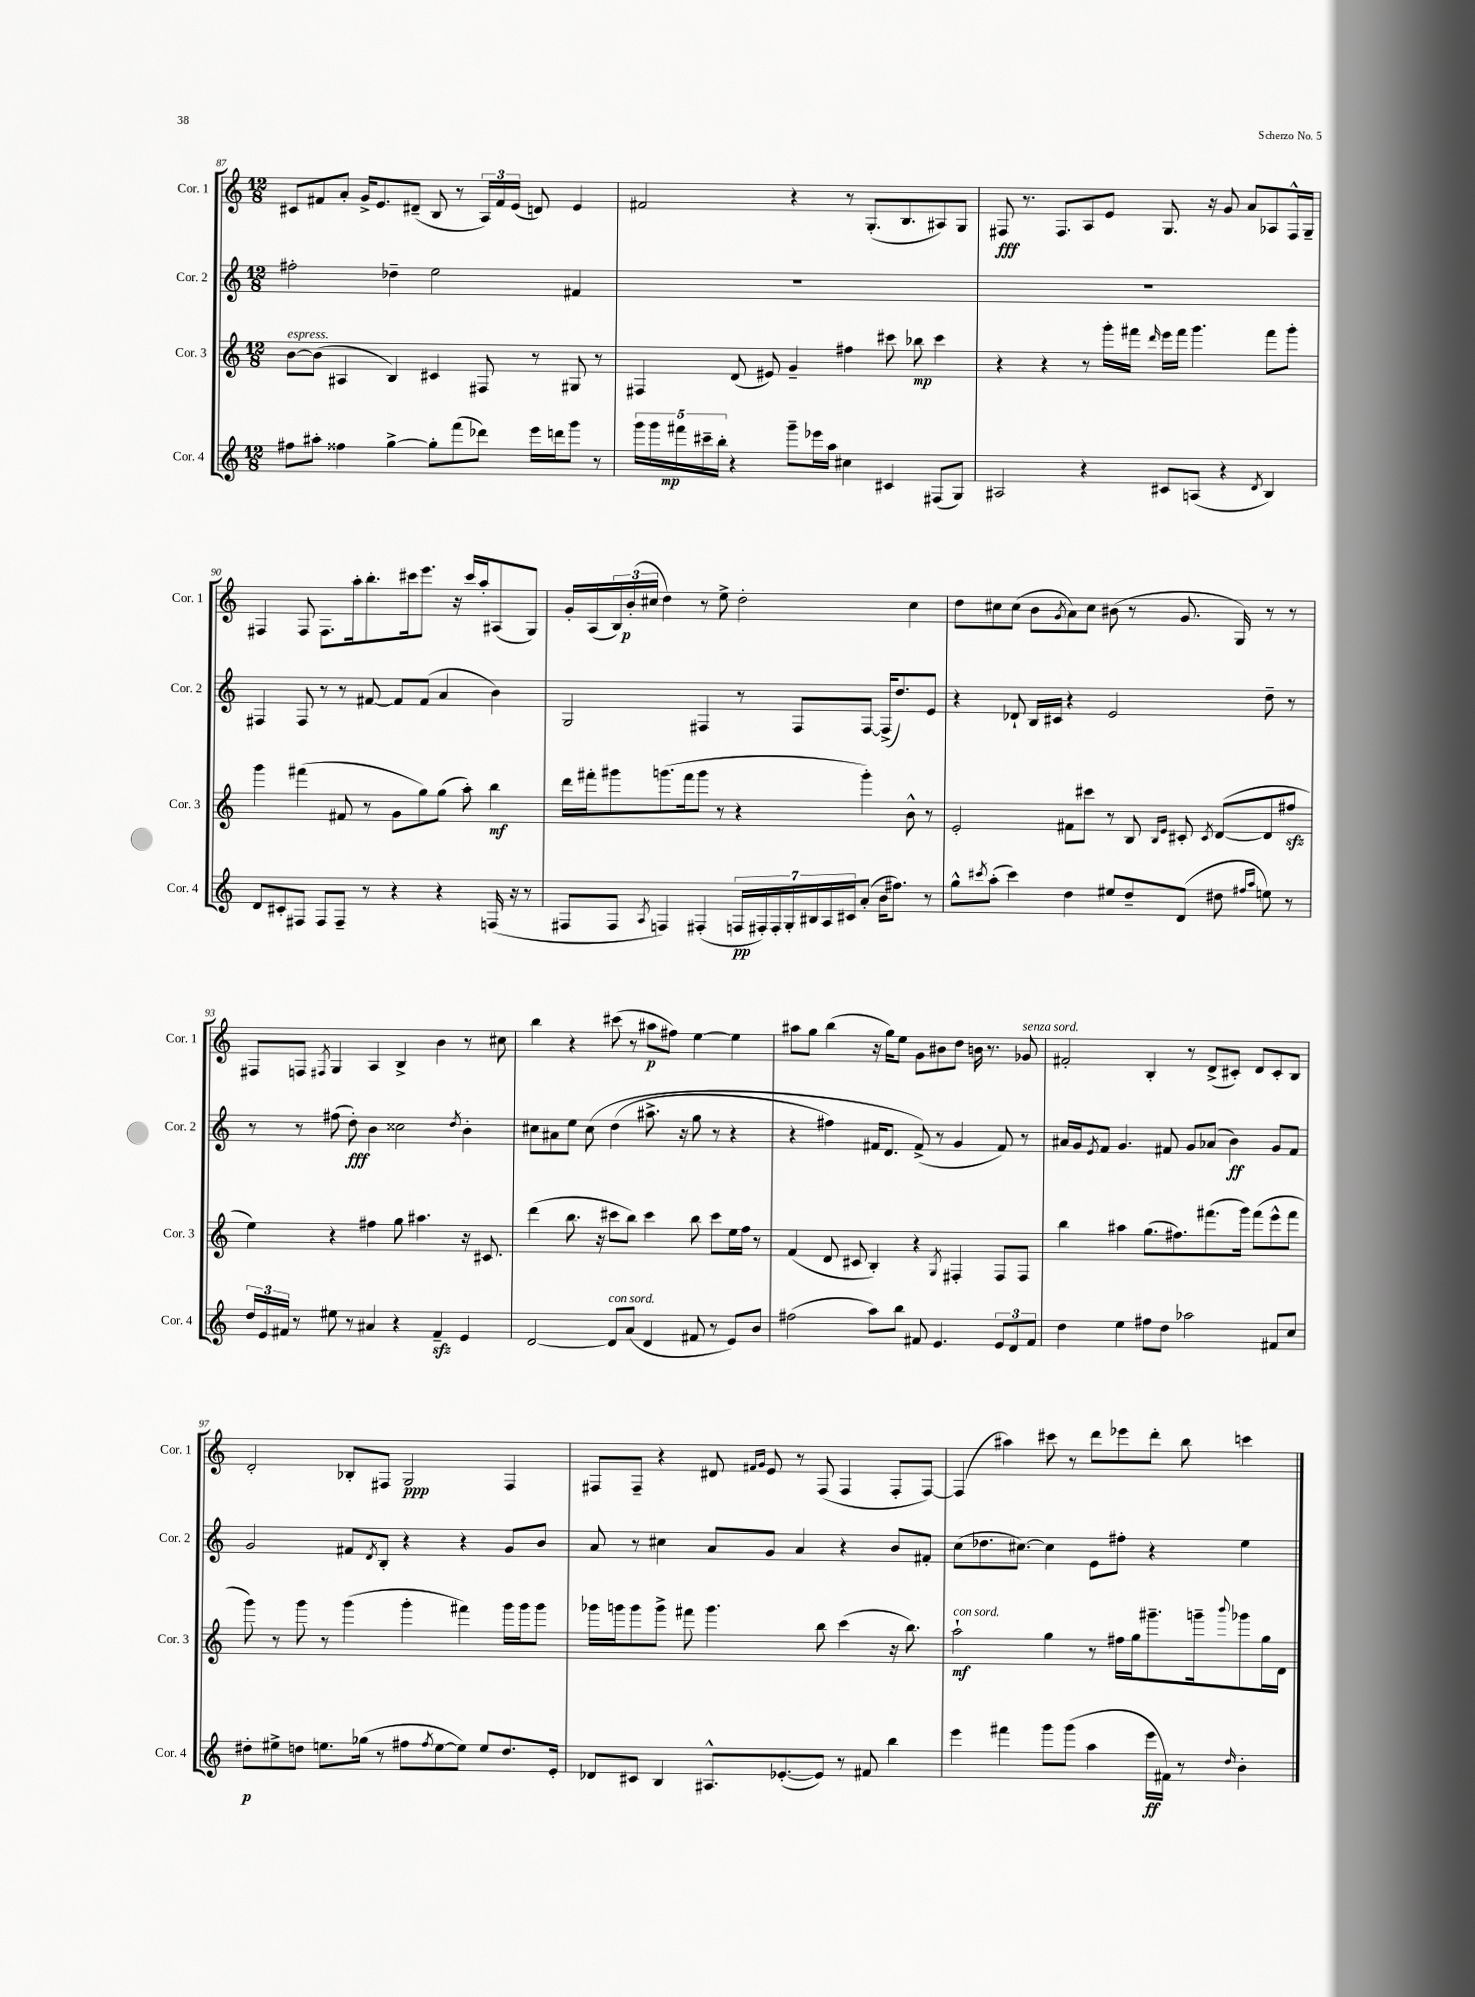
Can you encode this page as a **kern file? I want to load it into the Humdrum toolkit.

**kern	**kern	**kern	**kern
*staff4	*staff3	*staff2	*staff1
*clefG2	*clefG2	*clefG2	*clefG2
*k[]	*k[]	*k[]	*k[]
*M12/8	*M12/8	*M12/8	*M12/8
8ff#	[8b	2ff#'	8c#
8aa#'	(8b]	.	8f#
4ff##	4A#	.	8a'
.	.	.	16g^
.	.	.	8.e
[4gg^	4B)	4dd-~	.
.	.	.	(8d#~
8gg']	4c#	2ee	8B
(8fff	.	.	8r
8ddd-)	8F#	.	24A)
.	.	.	24f#
.	.	.	(24e
16eee	8r	.	8d)
16ddd	.	.	.
8ggg	8G#	4f#	4e
8r	8r	.	.
=	=	=	=
20ggg	4F#	1.r	2f#
20ggg	.	.	.
20fff#	.	.	.
20ccc#~	.	.	.
20bb'	.	.	.
4r	(8d	.	.
.	8e#)	.	.
8ggg~	4g~	.	4r
16eee-	.	.	.
16aa	.	.	.
4cc#	4ff#	.	8r
.	.	.	(8.G'
4c#	8ccc#	.	.
.	.	.	8.B
.	8bb-	.	.
(8F#	4ccc#	.	8A#)
8G)	.	.	8G
=	=	=	=
2A#	4r	1.r	8F#
.	.	.	8.r
.	4r	.	.
.	.	.	8.F#
4r	8r	.	8A
.	16ggg'	.	8e
.	16fff#	.	.
.	16qqddd	.	.
8c#	16eee	.	8.G
.	16fff#	.	.
(8A	4.ggg	.	.
.	.	.	16r
4r	.	.	8g
.	.	.	8a
8qd	.	.	.
4B)	8fff#	.	8A-
.	8ggg'	.	16F#^^
.	.	.	16G~
=	=	=	=
8d	4ggg	4F#	4F#
8c#'	.	.	.
8F#	(4fff#	8F#	8F#
8F#	.	8r	8.F#
8F#~	8f#	8r	.
.	.	.	16aa'
8r	8r	[8f#	8.bb'
4r	8g	8f#]	.
.	.	.	16ccc#
.	8gg)	(8f#	8.eee
4r	(8gg	4a	.
.	.	.	16r
.	8aa')	.	16ccc#
.	.	.	16aa'
(16F	4bb	4b)	(8A#
16r	.	.	.
8r	.	.	8G)
=	=	=	=
8F#	16ddd	2G	16g'
.	16fff#'	.	(16A
8F#	8ggg#	.	24B)
.	.	.	(24b'
.	.	.	24cc#
8qA	.	.	.
4F)	(8.ggg	.	4dd)
.	16fff#	.	.
(4F#'	8ggg	4F#	8r
.	8r	.	8ee^
28F	4r	8r	2dd'
28F#')	.	.	.
28F#'	.	.	.
28G'	.	.	.
.	.	8F#	.
28B#	.	.	.
28A	.	.	.
28c#	.	.	.
(8a'	4ggg')	[8F#	.
16b	.	(16F#^]	.
8.ff#)	.	8.dd)	.
.	8b^^	.	4cc#
8r	8r	8e	.
=	=	=	=
8gg^^	2e'	4r	8dd
8qccc#	.	.	.
(8aa'	.	.	8cc#
4ccc#)	.	8d-`	(8cc#
.	.	16B	8b
.	.	16c#	.
.	.	.	8qg
4dd	8f#	4r	8a)
.	8ccc#	.	8cc#
8ee#	8r	2e	(8b#
8dd~	8B	.	8r
.	16qqB	.	.
.	16qqe	.	.
(8d	8c#'	.	8.g
.	8qc#	.	.
8dd#	([8d	.	.
.	.	.	16G)
16qqff#	.	.	.
16qqaa	.	.	.
8ee)	8d]	8dd~	8r
8r	8ff#	8r	8r
=	=	=	=
24dd	4ee)	8r	8F#
24e	.	.	.
24f#	.	.	.
8r	.	8r	8F
.	.	.	8qF#
8ee#	4r	(8ff#	4G
8r	.	8dd')	.
4a#	4ff#	4b	4A
4r	8gg	2cc##	4B^
.	4.aa#	.	.
4f#~	.	.	4b
.	.	8qdd	.
4e	16r	4b'	8r
.	8.c#	.	.
.	.	.	8cc#
=	=	=	=
[2d	(4ddd	8cc#	4bb
.	.	8a#	.
.	8.bb	8ee	4r
.	.	&(8cc#	.
.	16r	.	.
8d]	8ccc#	(4dd	(8ccc#
(8a	8bb)	.	8r
4d	4ccc#	8.aa#^	8aa#
.	.	.	8ff#)
.	.	16r	.
8f#	8bb	8gg	[4ee
8r	8ccc#	8r	.
8e)	16ee	4r	4ee]
.	16ff	.	.
8b	8r	.	.
=	=	=	=
(2ff#	(4f	4r	8aa#
.	.	.	8gg
.	8d	4ff#)	(4bb
.	8c#	.	.
8aa)	4B')	16f#	16r
.	.	8.d	16gg)
8bb	.	.	8ee
8f#	4r	(8f#^&)	8g
4.e	.	8r	8b#
.	8qG	.	.
.	4F#'	4g	8dd
.	.	.	16b
.	.	.	8.r
12e	8F#	8f#)	.
12d	.	.	.
.	8F#	8r	8g-
12f#	.	.	.
=	=	=	=
4dd	4bb	16a#	2f#'
.	.	16g	.
.	.	8qe	.
.	.	8f	.
4ee	4aa#	4.g	.
8ff#	(8.gg	.	4B'
8dd	.	8f#	.
.	8.ff#)	.	.
2aa-	.	8g	8r
.	(8.fff#	(8a-	(8d^
.	.	4b)	8c#')
.	16ggg)	.	.
.	(8fff#	.	8d
8f#	8eee^^	8g	8c#'
8cc	8fff#	8f#	8B
=	=	=	=
8dd#'	8ggg)	2g	2d'
8ee#^	8r	.	.
8dd	8ggg	.	.
8.ee	8r	.	.
.	(4ggg	8f#	8B-'
(16gg-	.	.	.
.	.	8qd	.
8r	.	8B'	8F#
8ff#	4ggg'	4r	2G
8qff#	.	.	.
[8ee	.	.	.
8ee])	4fff#)	4r	.
8ee	.	.	.
8.dd	16ggg	8g	4F#
.	16ggg	.	.
.	8ggg	8b	.
16e'	.	.	.
=	=	=	=
8d-	16ggg-	8a	8F#
.	16ggg	.	.
8c#	8ggg	8r	8F#~
4B	8ggg^	4cc#	4r
.	8fff#	.	.
8.A#^^	4.ggg	8a	8d#
.	.	.	16qqf#
.	.	.	16qqg
.	.	8g	8e
([8.e-'	.	.	.
.	.	4a	8r
8e-])	8bb	.	(8F#
8r	(4ccc	4r	4F#
8f#	.	.	.
4bb	16r	8b	8F#'
.	8.bb)	.	.
.	.	8f#'	[8F#)
=	=	=	=
4eee	2aa`	(8cc	(4F#]
.	.	8.dd-	.
4fff#	.	.	4aa#)
.	.	[8.cc#)	.
8ggg	4gg	4cc#]	8ccc#
(8ggg	.	.	8r
4aa	8r	8e	8ddd
.	16ff#	8ff#'	8eee-
.	16gg	.	.
16eee	8.ggg#~	4r	8ddd'
16f#)	.	.	.
8r	.	.	8bb
.	16ggg~	.	.
16qqdd	8qqbbb	.	.
4b'	8ggg-	4ee	4ccc
.	16gg	.	.
.	16d	.	.
==	==	==	==
*-	*-	*-	*-
